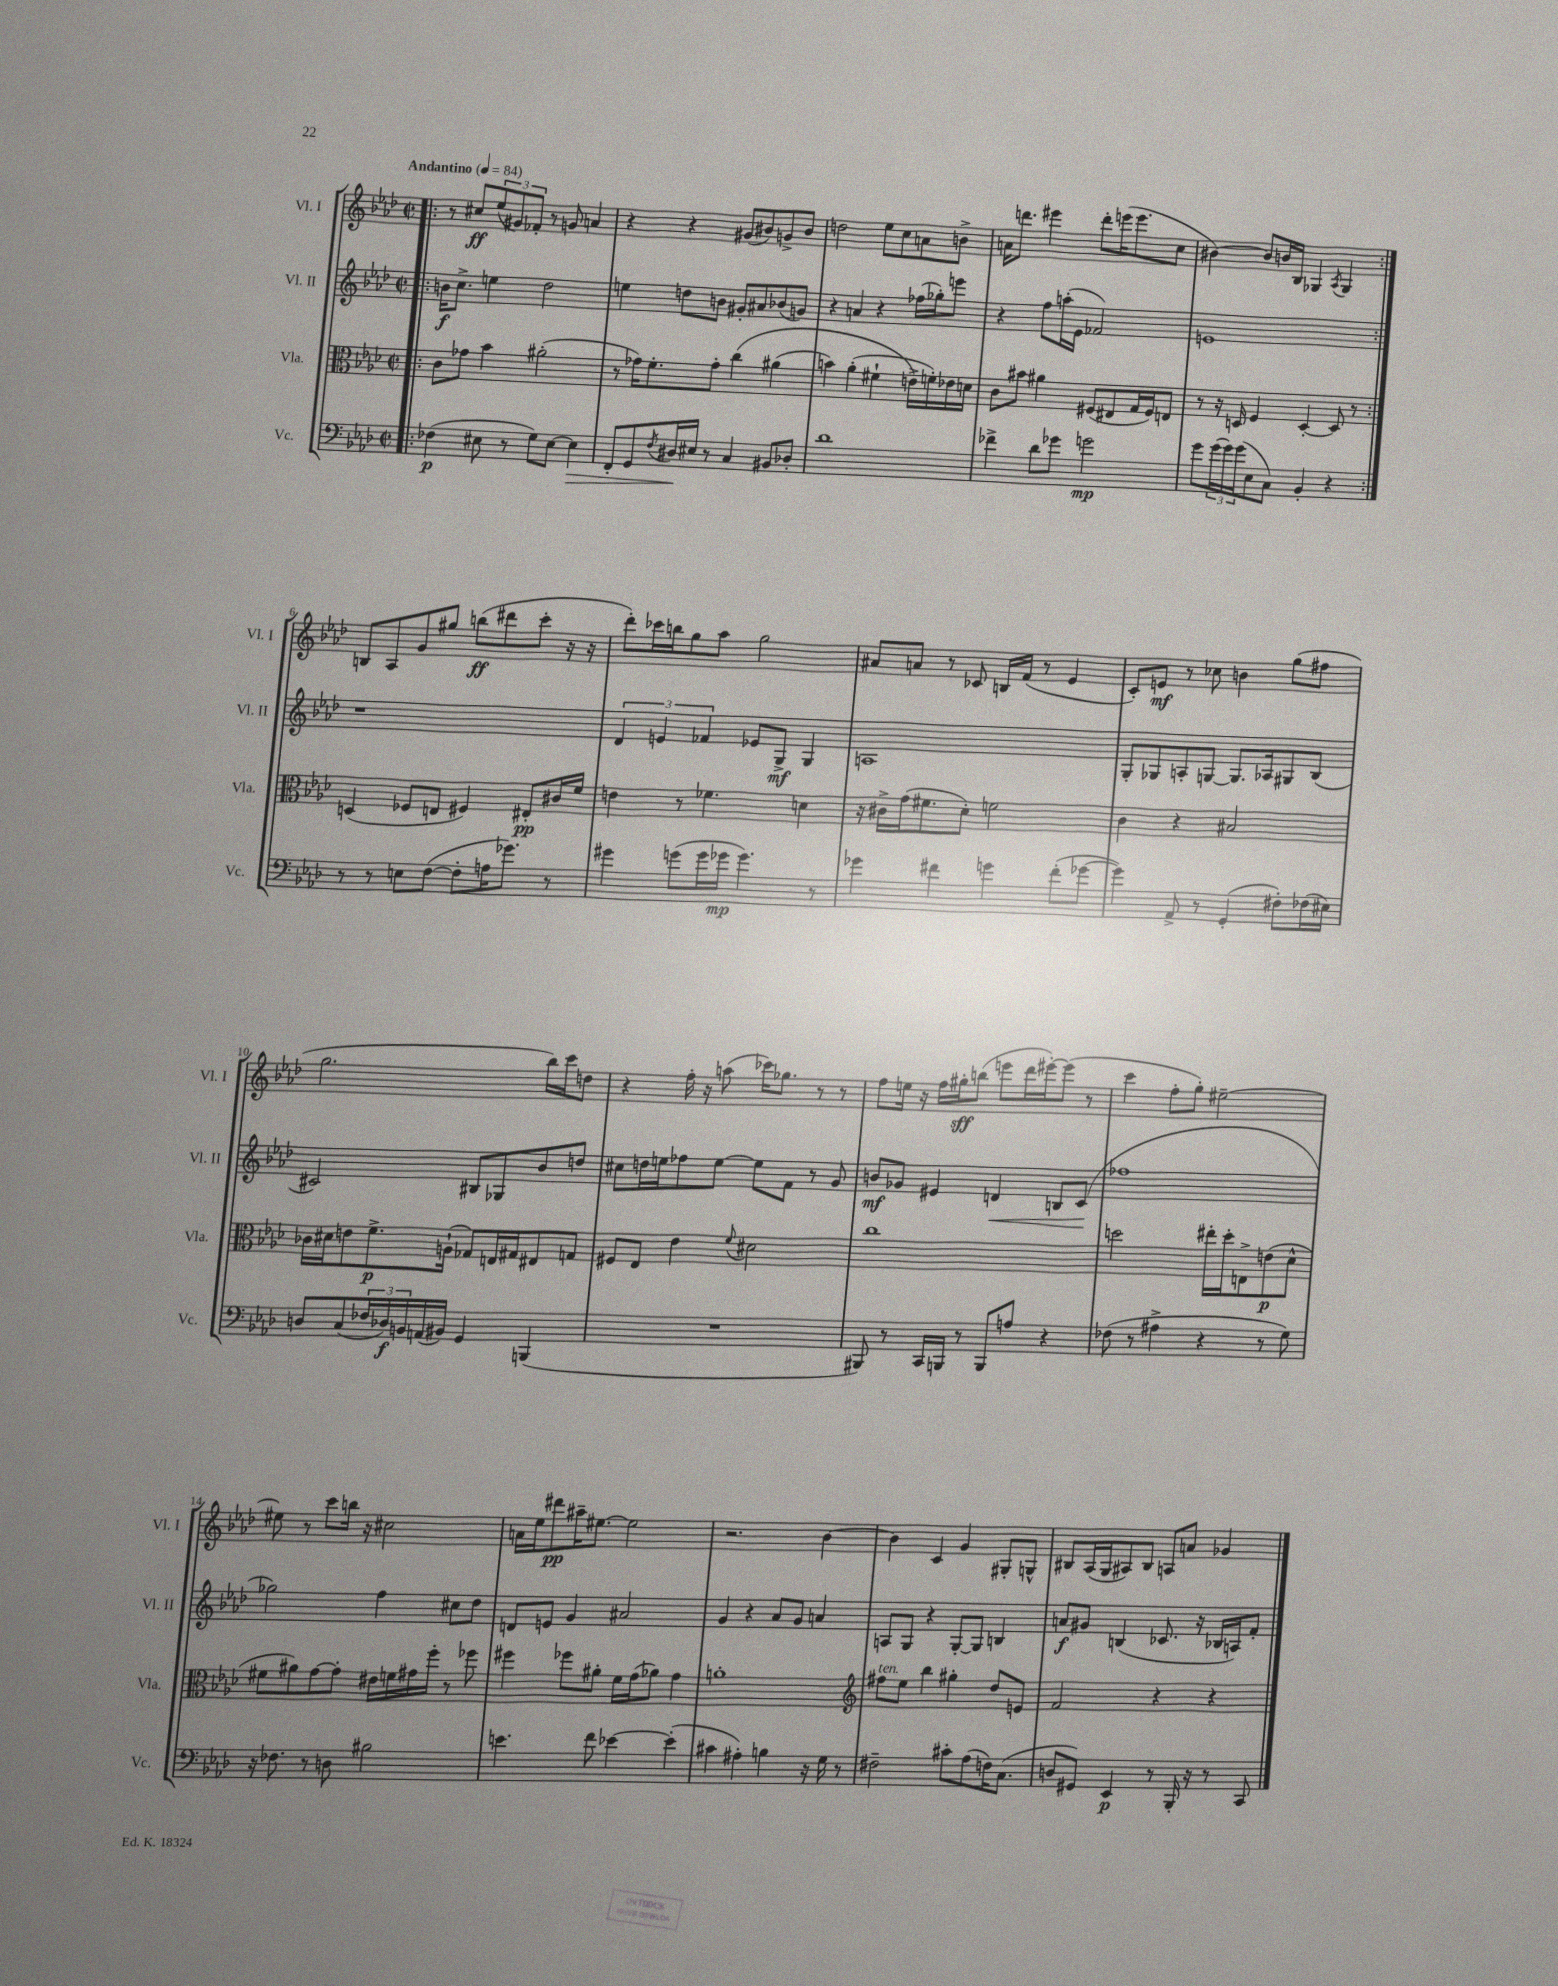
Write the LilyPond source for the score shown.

<<
\new StaffGroup <<
\new Staff = "s0" \with { instrumentName = "Vl. I" shortInstrumentName = "Vl. I" } {
    \clef treble \key aes \major \defaultTimeSignature \time 2/2 \tempo "Andantino" 4 = 84
    \repeat volta 2 { \bar ".|:" r8 cis''8\ff \tuplet 3/2 { ees''8( gis'8) fes'8-. } r8 g'8 a'4 |
    r4 r4 gis'8( bis'8) g'8-> bis'8 |
    d''2 ees''8 c''8 a'8 b'8-> |
    a'16 d'''8. eis'''4 d'''8-. e'''16( e'''8. c''8 |
    bis'4~) bis'8 b'16 bes16 ges4 \acciaccatura { aes8 } ges4 | }
    b8 aes8 g'8 gis''8 b''8\ff( dis'''8 c'''8-. r16 r16 |
    des'''8-.) ces'''16 b''16 g''8 aes''8 g''2 |
    ais'8 a'8 r8 ces'8 b16 f'16( r8 ees'4 |
    c'8-.) e'8\mf r8 ces''8 b'4 g''8( fis''8 |
    g''2. bes''16) c'''16 d''8 |
    r4 f''16-. r16 a''8( ces'''16) ges''8. r8 r8 |
    f''8 e''16 r16 f''16 gis''16-.\sff b''8( e'''8 des'''16 eis'''16~-.) eis'''8( r8 |
    c'''4 f''8-. g''8-.) eis''2~-- |
    eis''8 r8 c'''8 b''16 r16 cis''2 |
    a'16 ees''16 dis'''8\pp ais''16-- eis''8.~ eis''2 |
    r2. bes'4~ |
    bes'4 c'4 g'4 gis8-. g8-^ |
    bis8 aes16( g16 ais8) bis8 a8 a'8 ges'4 \bar "|." |
}
\new Staff = "s1" \with { instrumentName = "Vl. II" shortInstrumentName = "Vl. II" } {
    \clef treble \key aes \major \defaultTimeSignature \time 2/2
    \repeat volta 2 { \bar ".|:" b'16\f c''8.-> e''4 des''2 |
    e''4 d''8 b'8 gis'8-. ais'8 bes'8( g'8) |
    r4 a'4 r4 fes''16( ges''16-.) e'''8 |
    r4 f''8 a''16-.( ees'16 fes'2) |
    e'1 | }
    r1 |
    \tuplet 3/2 { des'4 e'4 fes'4 } ees'8 g8->\mf g4 |
    a1 |
    g8-. ges8 a8-. g8~ g8. aes16 gis8 bes8( |
    cis'2) bis8 ges8 bes'8 d''8 |
    cis''8 d''16 e''16 fes''8 e''8~ e''8 f'8 r8 g'8 |
    b'8\mf ges'8 eis'4 d'4\< b8 c'8\!( |
    fes''1 |
    ges''2) f''4 cis''8 des''8 |
    d'8 e'8 g'4 ais'2 |
    g'4 r4 aes'8 g'8 a'4 |
    a8 g8 r4 g8~-. g8 b4 |
    a'8\f gis'8 b4( ces'8. r16 bes16 a16) f'8-. \bar "|." |
}
\new Staff = "s2" \with { instrumentName = "Vla." shortInstrumentName = "Vla." } {
    \clef alto \key aes \major \defaultTimeSignature \time 2/2
    \repeat volta 2 { \bar ".|:" c'8 ges'8 bes'4 ais'2-.( |
    r8 ges'16) f'8.-. ges'8-. c''4\( ais'4( |
    b'4) aes'4-.( fis'4-! e'16->\) f'16-.) ees'16 d'16 |
    c'8 bis'8 ais'4 fis8( eis8 g16 fis16) e8 |
    r8 r16 d16 f4 d4~-. d8 r8 | }
    d4( fes8 e8 fis4) eis8-.\pp cis'16 f'16 |
    e'4 r8 fes'4. d'4 |
    r16 cis'16-> g'16( fis'8. des'8-.) f'2 |
    c'4 r4 bis2 |
    ces'16 dis'16 e'8 f'8.->\p a16-!( ges8) e16 gis16 eis8 g8 |
    fis8 ees8 ees'4 \appoggiatura { f'8 } dis'2 |
    c''1 |
    d''2 eis''16-. d''16-. e8-> e'8\p( des'8-^ |
    fis'8 ais'8) g'8~ g'8-. eis'16 f'16 gis'16 f''16-. r8 fes''8 |
    fis''4 fes''8 ais'8-. f'16 g'16( aes'8) g'4 |
    a'1-. |
    \clef treble fis''8^\markup { \italic "ten." } ees''8 bes''4 gis''4-. des''8 e'8 |
    f'2 r4 r4 \bar "|." |
}
\new Staff = "s3" \with { instrumentName = "Vc." shortInstrumentName = "Vc." } {
    \clef bass \key aes \major \defaultTimeSignature \time 2/2
    \repeat volta 2 { \bar ".|:" fes4\p( eis8 r8 g8) eis8~ eis4\> |
    f,8-. g,8 \acciaccatura { f8 } dis16\! eis16 r8 c4 bis,8 des8-. |
    des'1 |
    fes'4-> des'8 ges'8 g'2\mp |
    g'8 \tuplet 3/2 { g'16( g'16) g'16( } ees8 c8) bes,4-. r4 | }
    r8 r8 e8 f8~( f8-. a16 ges'8.) r8 |
    gis'4 g'8( g'16 ges'16\mp ges'4.) r8 |
    ges'4 fis'4 g'4 fis'8-.( ges'8~ |
    ges'4) aes,8-> r8 g,4-.( fis8-.) fes16( eis16) |
    d8 c8( \tuplet 3/2 { fes16 des16\f) b,16 } a,16( bis,16) g,4 b,,4( |
    R1 |
    bis,,8) r8 c,16 b,,16 r8 b,,8 a8 r4 |
    fes8( r8 ais4-> r4 r8 g8) |
    r16 fes8. r8 d8 bis2 |
    e'4. f'8 ees'4~ ees'4-.( |
    cis'4 ais4-.) b4 r16 g16 r8 |
    fis2-- cis'8-. aes8( f16) c8.( |
    d8 gis,8) ees,4\p r8 bes,,16-. r16 r8 c,8 \bar "|." |
}
>>
>>
